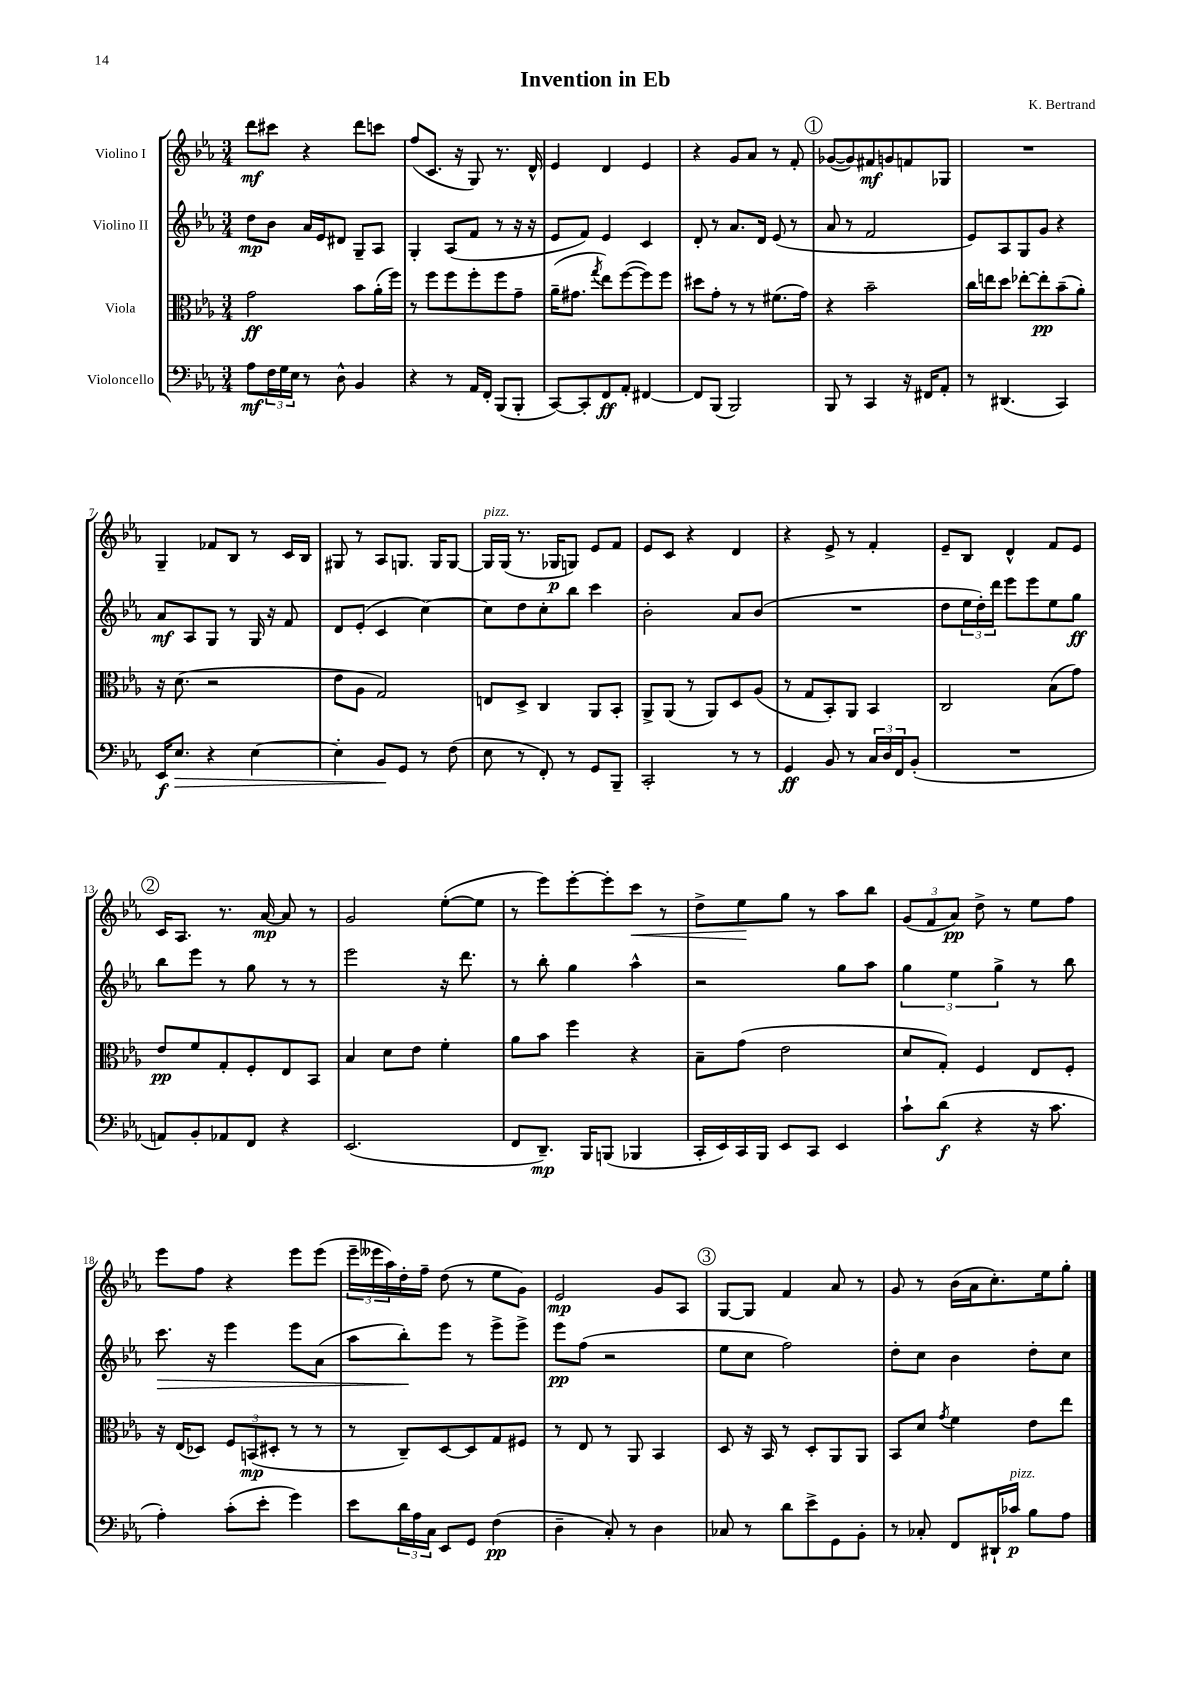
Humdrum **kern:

**kern	**kern	**kern	**kern
*staff4	*staff3	*staff2	*staff1
*clefF4	*clefC3	*clefG2	*clefG2
*k[b-e-a-]	*k[b-e-a-]	*k[b-e-a-]	*k[b-e-a-]
*M3/4	*M3/4	*M3/4	*M3/4
8A-\L	2g\	8dd\L	8ddd\L
24F\L	.	8b-\J	8ccc#\J
24G\	.	.	.
24E-\JJ	.	.	.
8r	.	16a-/LL	4r
.	.	16e-/J	.
8D^^\	.	8d#/J	.
4BB-/	8b-\L	8G~/L	8ddd\L
.	(16a-'\L	8A-/J	8ccc\J
.	16ff\JJ)	.	.
=	=	=	=
4r	8r	4G'/	(8ff/L
.	8ff\L	.	8.c/J
8r	8ff\	(8A-/L	.
.	.	.	16r
16AA-/LL	8ff'\	8f/J	8G/)
16FF'/JJ	.	.	.
(8BBB-/L	8ff\	8r	8.r
8BBB-'/J	8g~\J	16r	.
.	.	16r	16d^^/
=	=	=	=
[8CC/L)	(16a-~\LK	8e-/L	4e-/
.	8.g#\J	.	.
8CC'/]	.	8f/J)	.
.	8qgg/	.	.
8FF/	8ee-\L)	4e-/	4d/
8AA-'/J	([8ff\	.	.
[4FF#/	8ff\])	4c/	4e-/
.	8ff\J	.	.
=	=	=	=
8FF#/]L	8dd#\L	8d'/	4r
(8BBB-/J	8g'\J	8r	.
2BBB-/)	8r	8.a-/L	8g/L
.	8r	.	8a-/J
.	.	16d/Jk	.
.	(8.f#\L	(8e-/	8r
.	.	8r	8f'/
.	16g\Jk)	.	.
=	=	=	=
8BBB-/	4r	8a-/	([8g-/L
8r	.	8r	8g-/])
4CC/	2b-~\	2f/	8f#/
.	.	.	8g/
16r	.	.	8f/
16FF#/LK	.	.	.
8AA-'/J	.	.	8G-/J
=	=	=	=
8r	16cc\LL	8e-/L)	2.r
.	16ee\J	.	.
(4.DD#/	8dd\J	8A-/	.
.	[8ee-'\L	8G/	.
.	8ee-'\]	8g/J	.
4CC/)	(8b-~\	4r	.
.	8a-'\J)	.	.
=	=	=	=
16EE-/LK	16r	8a-/L	4G~/
8.E-/J	(8.d\	.	.
.	.	8A-/	.
4r	2r	8G/J	8f-/L
.	.	8r	8B-/J
[4E-\	.	16G/	8r
.	.	16r	.
.	.	8f/	16c/LL
.	.	.	16B-/JJ
=	=	=	=
4E-'\]	8e-\L	8d/L	8G#/
.	8A-\J	(8e-'/J	8r
8BB-/L	2G/)	4c/	8A-/L
8GG/J	.	.	8.G/J
8r	.	[4cc\)	.
.	.	.	16G/LK
(8F\	.	.	[8G/J
=	=	=	=
8E-\	8E/L	8cc\]L	16G/]LL
.	.	.	(16G/JJ
8r	8D^/J	8dd\	8.r
8FF'/)	4C/	8cc'\	.
.	.	.	16G-/LK
8r	.	8bb-\J	8G/J)
8GG/L	8AA-/L	4ccc\	8e-/L
8BBB-~/J	8BB-'/J	.	8f/J
=	=	=	=
2CC'/	8AA-^/L	2b-'\	8e-/L
.	(8AA-/J	.	8c/J
.	8r	.	4r
.	8AA-/L)	.	.
8r	8D/	8a-/L	4d/
8r	(8A-/J	(8b-/J	.
=	=	=	=
4GG/	8r	2.r	4r
.	8G/L	.	.
8BB-/	8BB-'/)	.	8e-^/
8r	8AA-/J	.	8r
24C/LL	4BB-/	.	4f'/
24D/	.	.	.
24FF/J	.	.	.
(8BB-'/J	.	.	.
=	=	=	=
2.r	2C/	8dd\L	8e-~/L
.	.	24ee-\L	8B-/J
.	.	24dd'\)	.
.	.	24ddd\JJ	.
.	.	8eee-\L	4d^^/
.	.	8eee-\	.
.	(8B-\L	8ee-\	8f/L
.	8g\J)	8gg\J	8e-/J
=	=	=	=
8AA/L)	8e-/L	8bb-\L	16c/LK
.	.	.	8.A-/J
8BB-'/	8f/	8eee-\J	.
8AA-/	8G'/	8r	8.r
8FF/J	8F'/	8gg\	.
.	.	.	[16a-/
4r	8E-/	8r	8a-/]
.	8BB-/J	8r	8r
=	=	=	=
(2.EE-/	4B-/	2eee-\	2g/
.	8d\L	.	.
.	8e-\J	.	.
.	4f'\	16r	([8ee-'\L
.	.	8.ddd\	.
.	.	.	8ee-\]J
=	=	=	=
8FF/L	8a-\L	8r	8r
8.DD~/J)	8b-\J	8bb-'\	8eee-\L)
.	4ff\	4gg\	[8eee-'\
16BBB-/LK	.	.	.
(8BBB/J	.	.	8eee-'\]
4BBB-/	4r	4aa-^^\	8ccc\J
.	.	.	8r
=	=	=	=
16CC'/LL	8B-~\L	2r	8dd^\L
16EE-/)	.	.	.
16CC/	(8g\J	.	8ee-\
16BBB-/JJ	.	.	.
8EE-/L	2e-\	.	8gg\J
8CC/J	.	.	8r
4EE-/	.	8gg\L	8aa-\L
.	.	8aa-\J	8bb-\J
=	=	=	=
8c`\L	8d/L	6gg\	(12g/L
.	.	.	12f/
(8d\J	8G'/J)	.	.
.	.	6ee-\	12a-/J)
4r	4F/	.	8dd^\
.	.	6gg^\	.
.	.	.	8r
16r	8E-/L	8r	8ee-\L
8.c\	.	.	.
.	8F'/J	8bb-\	8ff\J
=	=	=	=
4A-'\)	16r	8.ccc\	8eee-\L
.	(16E-/LK	.	.
.	8D-/J)	.	8ff\J
.	.	16r	.
(8c'\L	12F/L	4eee-\	4r
.	(12BB/	.	.
8e-'\J	.	.	.
.	12D#'/J	.	.
4g\)	8r	8eee-\L	8eee-\L
.	8r	(8a-\J	(8eee-\J
=	=	=	=
8e-\L	8r	8aa-\L	24eee-~\LL
.	.	.	24eee--\
.	.	.	24aa-\)
24d\L	8C~/L)	8bb-'\)	16dd'\
24A-\	.	.	.
.	.	.	16ff~\JJ
24C\JJ	.	.	.
8EE-/L	[8D/	8eee-\J	(8dd\
8GG/J	8D/]	8r	8r
(4F\	8G/	8eee-^\L	8ee-\L
.	8F#/J	8eee-^\J	8g\J)
=	=	=	=
4D~\	8r	8eee-\L	2e-/
.	8E-/	(8ff\J	.
8C'/)	8r	2r	.
8r	8AA-/	.	.
4D\	4BB-/	.	8g/L
.	.	.	8A-/J
=	=	=	=
8C-/	8D/	8ee-\L	[8G/L
8r	16r	8cc\J	8G/]J
.	16BB-/	.	.
8d\L	8r	2ff\)	4f/
8e-^\	8D'/L	.	.
8GG\	8AA-/	.	8a-/
8BB-'\J	8AA-/J	.	8r
=	=	=	=
8r	8BB-/L	8dd'\L	8g/
8C-'/	8d/J	8cc\J	8r
.	8qg/	.	.
8FF/L	4f\	4b-\	(16b-\LL
.	.	.	16a-\J
16DD#`/L	.	.	8.cc'\)
16c-/JJ	.	.	.
8B-\L	8e-\L	8dd'\L	.
.	.	.	16ee-\k
8A-\J	8ee-\J	8cc\J	8gg'\J
==	==	==	==
*-	*-	*-	*-
